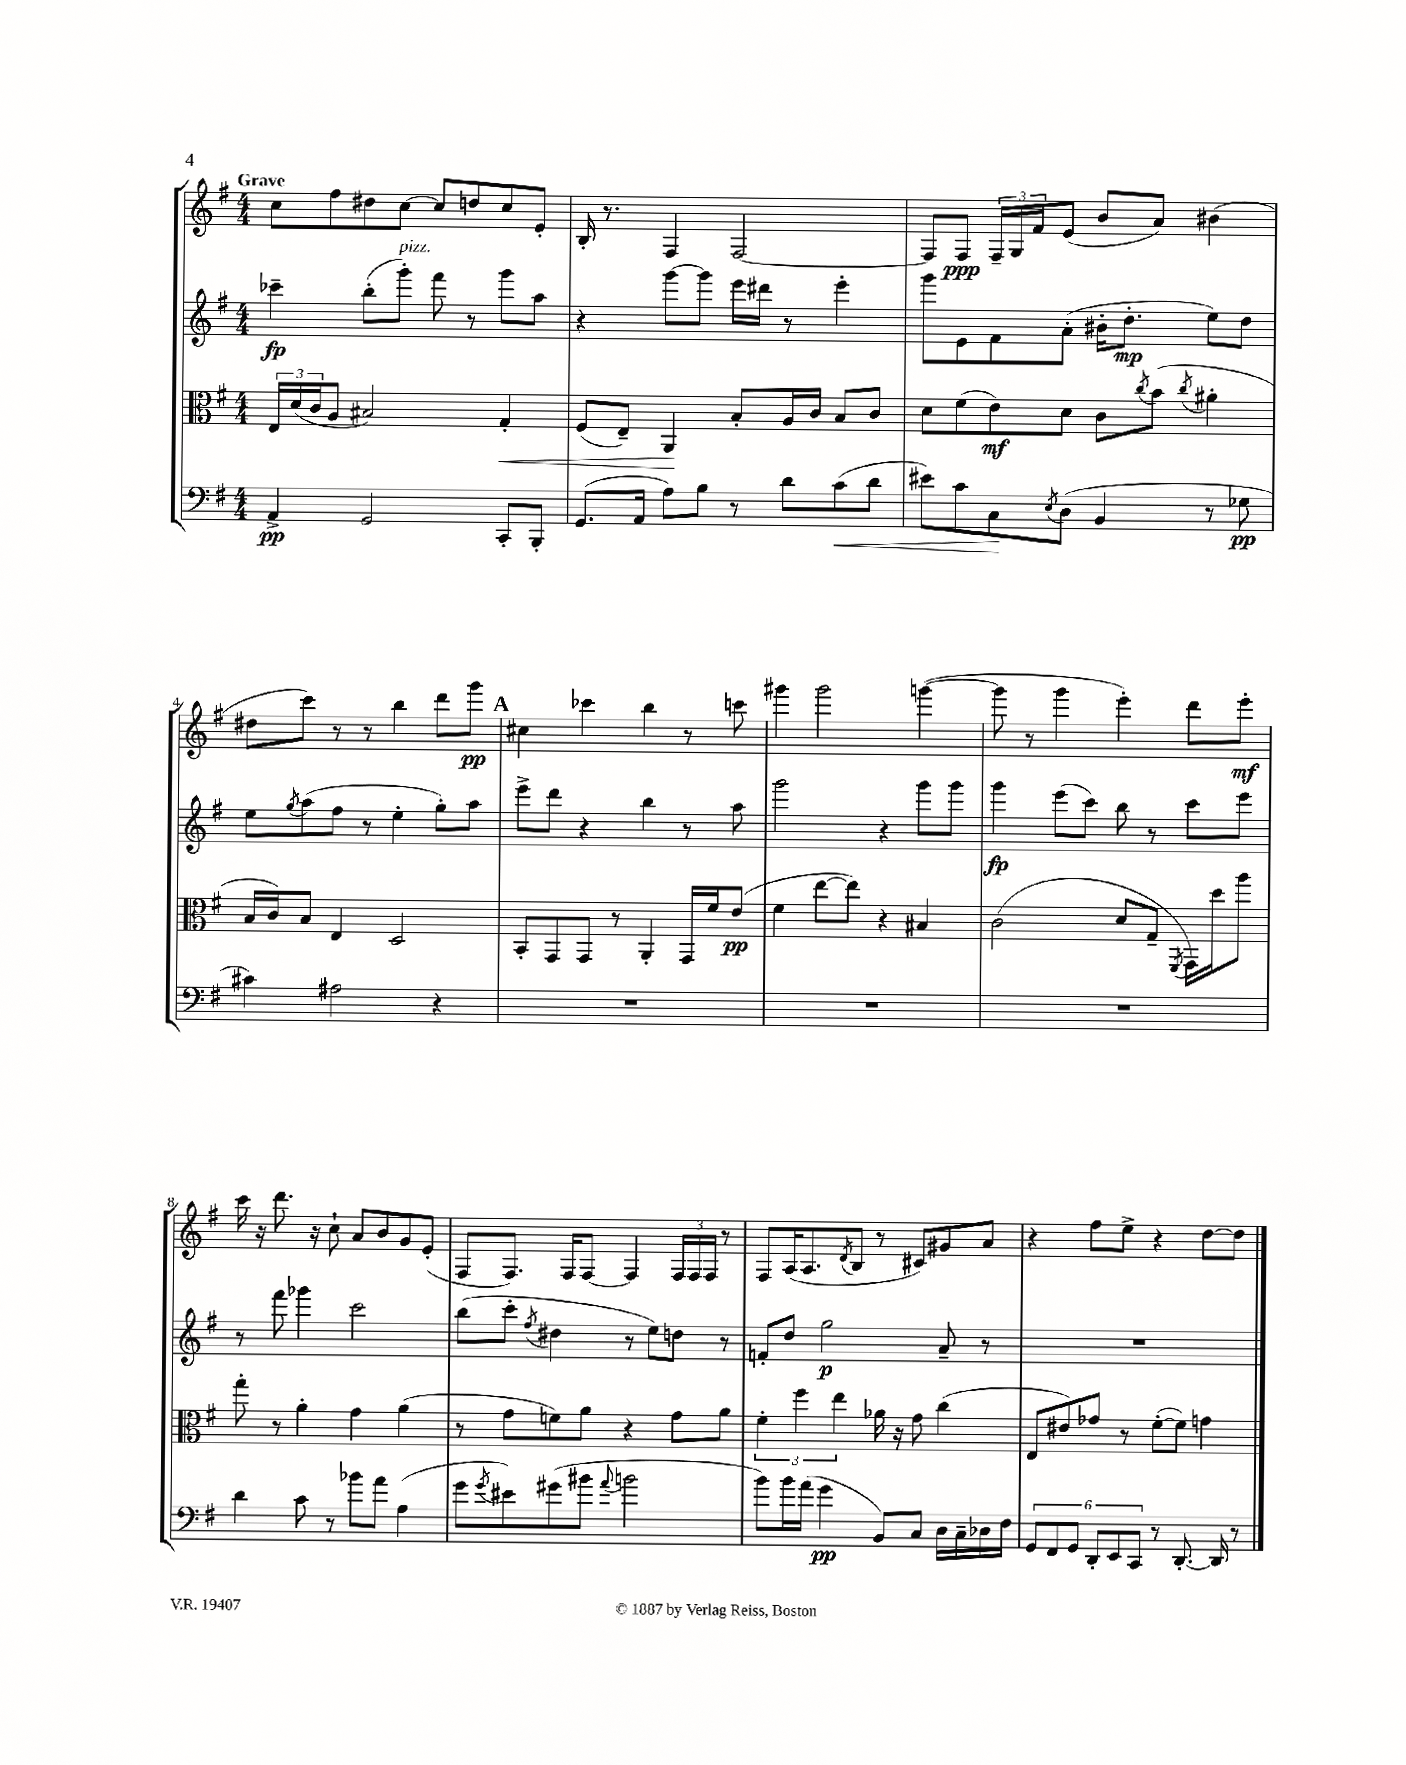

**kern	**kern	**kern	**kern
*staff4	*staff3	*staff2	*staff1
*clefF4	*clefC3	*clefG2	*clefG2
*k[f#]	*k[f#]	*k[f#]	*k[f#]
*M4/4	*M4/4	*M4/4	*M4/4
4AA^	24E	4ccc-~	8cc
.	(24d	.	.
.	24c	.	.
.	8A	.	8ff#
2GG	2B#)	(8bb'	8dd#
.	.	8ggg')	[8cc
.	.	8fff#	8cc]
.	.	8r	8dd
8CC'	4G'	8ggg	8cc
8BBB'	.	8aa	8e'
=	=	=	=
(8.GG	(8F#	4r	16B'
.	.	.	8.r
.	8E~)	.	.
16AA	.	.	.
8A)	4AA	[8ggg	4F#
8B	.	8ggg]	.
8r	8B'	16eee	[2F#
.	.	16ddd#	.
8d	16A	8r	.
.	16c	.	.
(8c	8B	4eee'	.
8d	8c	.	.
=	=	=	=
8e#)	8d	8ggg	8F#]
8c	(8f#	8e	8F#
8C	8e)	8f#	24F#~
.	.	.	24G
.	.	.	24f#
8qE	.	.	.
(8D	8d	(8a'	(8e
4BB	8c	16b#'	8b
.	.	8.dd'	.
.	8qcc	.	.
.	(8b	.	8a)
.	8qcc	.	.
8r	4a#'	8ee)	(4b#
8G-	.	8dd	.
=	=	=	=
4c#)	16B	8ee	8dd#
.	16c)	.	.
.	.	8qgg	.
.	8B	(8aa	8ccc)
2A#	4E	8ff#	8r
.	.	8r	8r
.	2D	4ee'	4bb
4r	.	8gg')	8ddd
.	.	8aa	8ggg
=	=	=	=
1r	8BB'	8eee^	4cc#
.	8GG	8ddd	.
.	8GG	4r	4ccc-
.	8r	.	.
.	4AA'	4bb	4bb
.	16GG	8r	8r
.	16f#	.	.
.	(8e	8aa	8ccc
=	=	=	=
1r	4f#	2ggg	4ggg#
.	[8ee	.	2ggg#
.	8ee])	.	.
.	4r	4r	.
.	4B#	8ggg	([4ggg
.	.	8ggg	.
=	=	=	=
1r	(2c	4ggg	8ggg]
.	.	.	8r
.	.	(8eee	4ggg
.	.	8ccc)	.
.	8d	8bb	4eee')
.	8G~	8r	.
.	8qFF#	.	.
.	16GG)	8ccc	8ddd
.	16dd	.	.
.	8aa	8eee	8eee'
=	=	=	=
4d	8gg'	8r	16ccc
.	.	.	16r
.	8r	8fff#	8.ddd
8c	4a'	4ggg-	.
.	.	.	16r
8r	.	.	8cc`
8b-	4g	2ccc	8a
8a	.	.	8b
(4A	(4a	.	8g
.	.	.	(8e'
=	=	=	=
8g	8r	(8bb	8F#
8qg	.	.	.
8e#)	8g	8ccc'	8.F#)
.	.	8qff#	.
(8g#	8f)	4dd#	.
.	.	.	16F#
8b#	8a	.	[8F#
8qqa	.	.	.
2b	4r	8r	4F#]
.	.	8ee)	.
.	8g	8dd	24F#
.	.	.	24F#
.	.	.	24F#
.	8a	8r	8r
=	=	=	=
8b)	6f#'	8f'	8F#
16b	.	8dd	(16A
.	6ff#	.	.
(16a	.	.	8.A
4g	.	2gg	.
.	6ee	.	.
.	.	.	8qd
.	.	.	8B
8BB)	16a-	.	8r
.	16r	.	.
8C	8g	.	8c#)
16D	(4cc	8a~	8g#
16C~	.	.	.
16D-	.	8r	8a
16F#	.	.	.
=	=	=	=
12GG	8E	1r	4r
12FF#	.	.	.
.	8e#)	.	.
12GG	.	.	.
12DD'	8g-	.	8ff#
12EE	.	.	.
.	8r	.	8ee^
12CC	.	.	.
8r	([8f#'	.	4r
[8.DD'	8f#])	.	.
.	4g	.	[8dd
16DD]	.	.	.
8r	.	.	8dd]
==	==	==	==
*-	*-	*-	*-
